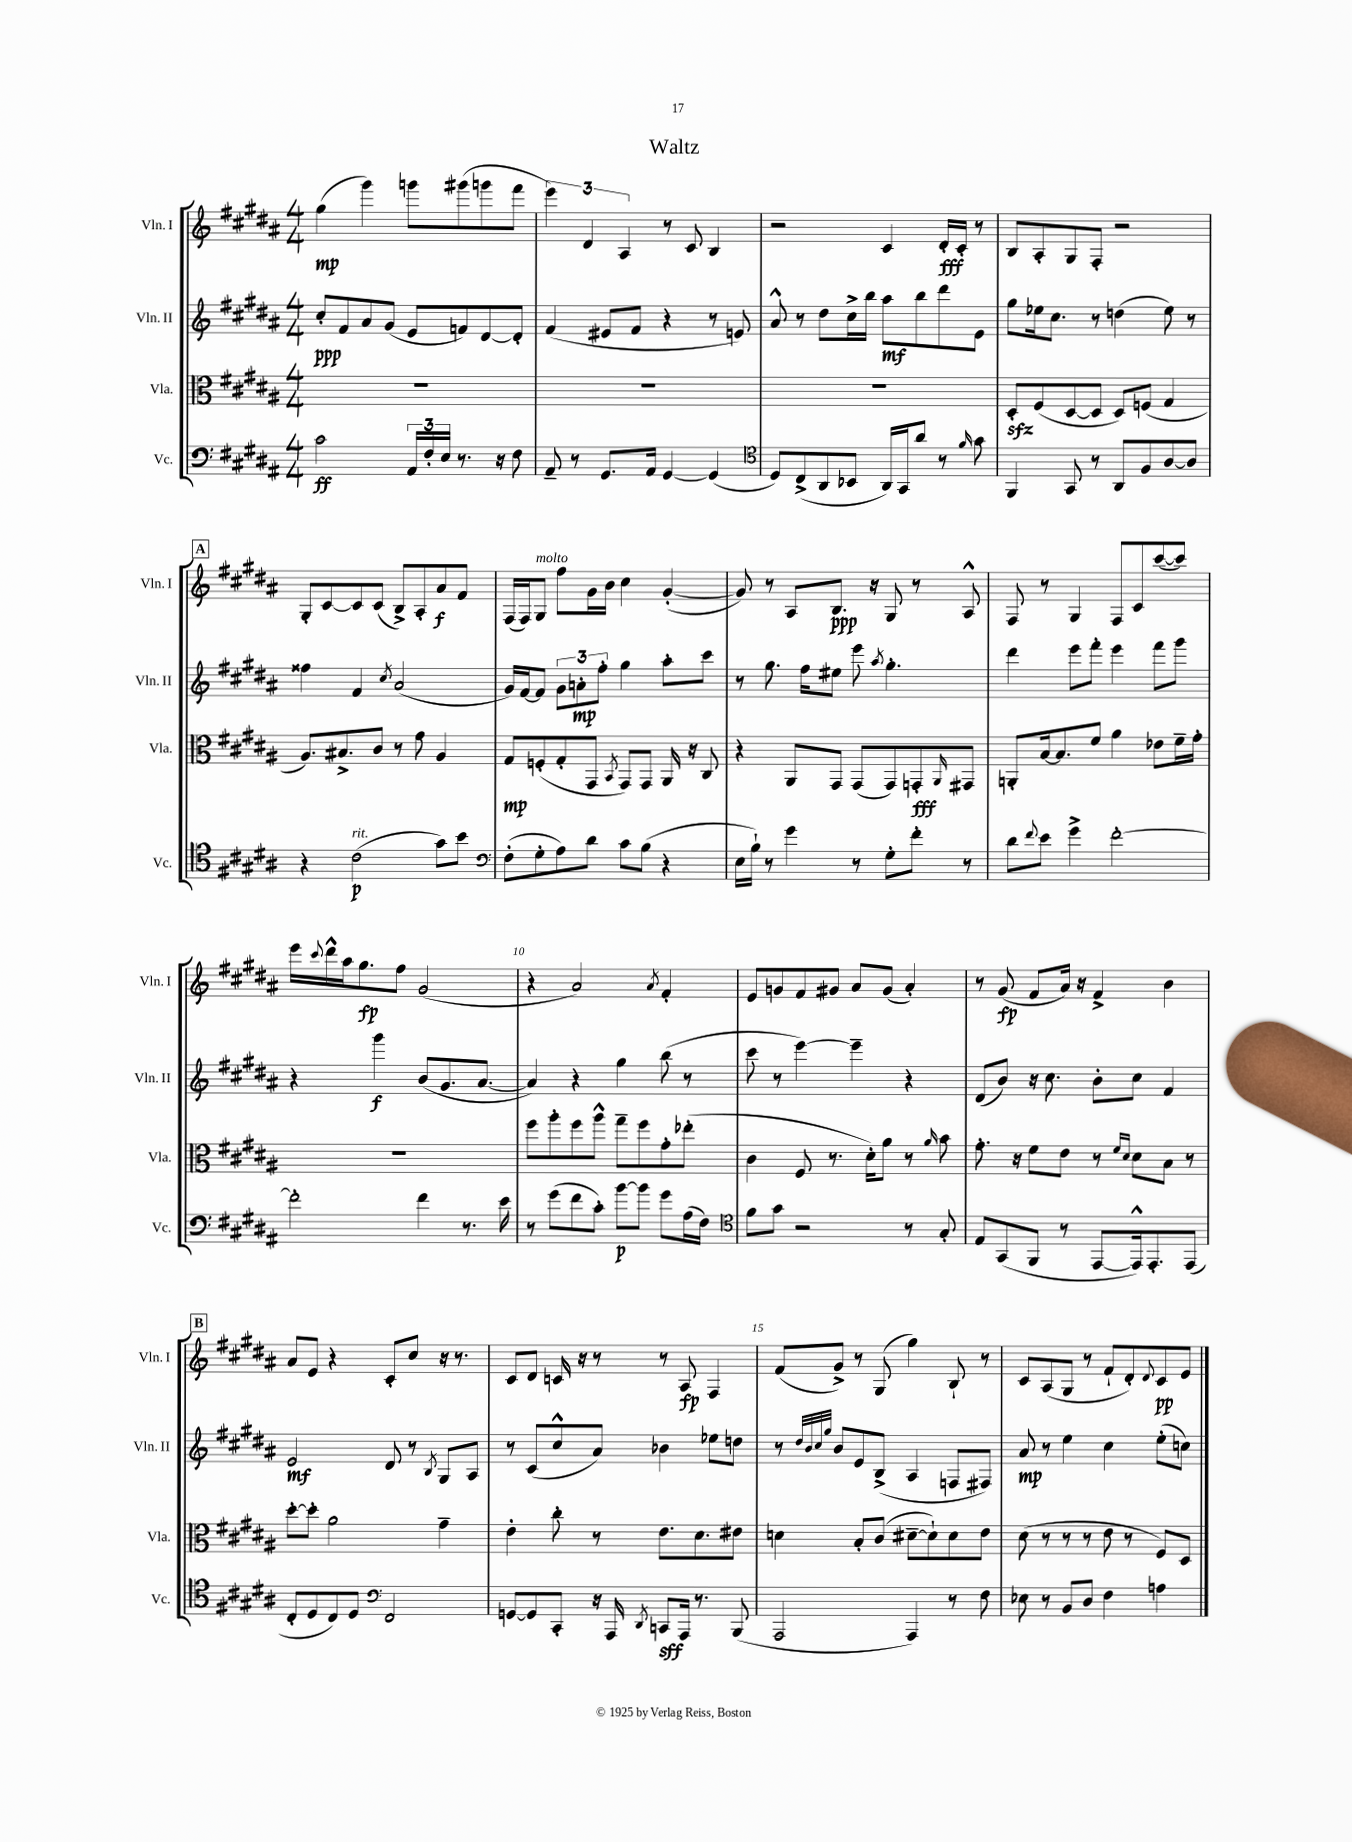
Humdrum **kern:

**kern	**kern	**kern	**kern
*staff4	*staff3	*staff2	*staff1
*clefF4	*clefC3	*clefG2	*clefG2
*k[f#c#g#d#a#]	*k[f#c#g#d#a#]	*k[f#c#g#d#a#]	*k[f#c#g#d#a#]
*M4/4	*M4/4	*M4/4	*M4/4
2c#	1r	8cc#'	(4gg#
.	.	8f#	.
.	.	8a#	4ggg#)
.	.	(8g#	.
24AA#	.	8e	8ggg
24F#'	.	.	.
24E	.	.	.
8.r	.	8f)	(8ggg#
.	.	[8d#	8ggg
16r	.	.	.
8F#	.	8d#']	8fff#
=	=	=	=
8AA#~	1r	(4f#	6eee)
8r	.	.	.
.	.	.	6d#
8.GG#	.	8e#	.
.	.	.	6A#
.	.	8f#	.
16AA#	.	.	.
[4GG#	.	4r	8r
.	.	.	8c#
(4GG#]	.	8r	4B
.	.	8e)	.
=	=	=	=
*clefC4	*	*	*
8D#)	1r	8a#^^	2r
(8C#^	.	8r	.
8AA#	.	8dd#	.
8BB-	.	16cc#^	.
.	.	16bb	.
16AA#)	.	8aa#	4c#
16GG#	.	.	.
8a#	.	8bb	.
8r	.	8ddd#	16d#'
.	.	.	16c#'
16qqf#	.	.	.
8g#	.	8e	8r
=	=	=	=
4FF#	8D#'	8gg#	8B
.	(8F#	16ee-	8A#'
.	.	8.cc#	.
8GG#	[8D#	.	8G#
8r	8D#]	8r	8F#'
8AA#	8D#)	(4dd	2r
8F#	(8F	.	.
[8A#	4G#	8ee-)	.
8A#]	.	8r	.
=	=	=	=
4r	8.A#)	4ff##	8G#'
.	.	.	[8c#
.	8.B#^	.	.
(2c#	.	4f#	8c#]
.	8c#	.	(8c#
.	.	8qcc#	.
.	8r	(2a#	8B^)
.	8g#	.	8A#'
8g#)	4A#	.	8a#
8b	.	.	8f#
=	=	=	=
*clefF4	*	*	*
(8F#'	8G#	16g#)	(16F#
.	.	[16f#	16F#)
8G#'	(8F'	8f#]	8G#
8A#)	8G#'	12g#	8ff#
.	.	12a'	.
8d#	8GG#	.	16g#
.	.	12ff#'	.
.	.	.	16b
.	8qBB	.	.
8c#	8GG#)	4gg#	4cc#
(8B	8GG#	.	.
4r	16AA#	8aa#'	([4g#'
.	16r	.	.
.	8C#	8ccc#	.
=	=	=	=
16E	4r	8r	8g#])
16B`)	.	.	.
8r	.	8.gg#	8r
4g#	8AA#	.	8A#
.	.	16ff#	.
.	8GG#	8ee#	8.B
8r	(8GG#	8eee	.
.	.	.	16r
.	.	8qaa#	.
8G#'	8GG#)	4.gg#'	8G#
8f#'	8GG'	.	8r
.	16qqAA#	.	.
8r	8GG#	.	8A#^^
=	=	=	=
8d#	8AA'	4ddd#	8F#
8qqf#	.	.	.
8e	[16B	.	8r
.	8.B]	.	.
4g#^	.	8eee	4G#
.	8f#	8fff#'	.
[2f#'	4a#	4eee	8F#
.	.	.	8c#
.	8e-	8fff#	([8ccc#
.	16f#~	8ggg#	8ccc#])
.	16g#'	.	.
=	=	=	=
2f#']	1r	4r	16eee
.	.	.	8qqccc#
.	.	.	16ddd#^^
.	.	.	16aa#
.	.	.	8.gg#
.	.	4ggg#	.
.	.	.	8ff#
4f#	.	(8b	(2g#
.	.	8.g#	.
8.r	.	.	.
.	.	[8.a#	.
16e	.	.	.
=	=	=	=
8r	8ff#	4a#])	4r
(8g#	8aa#'	.	.
8f#	8ff#	4r	2a#)
8c#')	8aa#^^	.	.
[8b	8gg#~	4gg#	.
8b]	8ff#	.	.
.	.	.	8qa#
8g#	8g#'	(8bb	4f#'
(16A#	(8ee-'	8r	.
16F#)	.	.	.
=	=	=	=
*clefC4	*	*	*
8f#	4c#	8ccc#	8e
8g#	.	8r	8g
2r	8F#	[4eee)	8f#
.	8.r	.	8g#
.	.	4eee~]	8a#
.	16d#')	.	.
.	8a#	.	(8g#
8r	8r	4r	4a#')
.	16qqa#	.	.
8G#'	8b	.	.
=	=	=	=
8E	8.g#'	(8d#	8r
(8GG#	.	8b)	(8g#
.	16r	.	.
8FF#	8f#	16r	8f#
.	.	8.cc#	.
8r	8e	.	16a#)
.	.	.	16r
[8EE	8r	8b'	4f#^
.	16qqf#	.	.
.	16qqd#	.	.
16EE^^])	8d#	8cc#	.
8.EE'	.	.	.
.	8B	4f#	4b
(8EE	8r	.	.
=	=	=	=
8C#'	[8dd#'	2e	8a#
8D#	8dd#']	.	8e
8C#)	2a#	.	4r
8D#	.	.	.
*clefF4	*	*	*
2FF#	.	8d#	8c#'
.	.	8r	8cc#
.	.	8qB	.
.	4g#~	8G#	16r
.	.	.	8.r
.	.	8A#	.
=	=	=	=
[8GG	4e'	8r	8c#
8GG]	.	(8c#	8d#
8CC#'	8cc#'	8cc#^^	16c
.	.	.	16r
16r	8r	8a#)	8r
16AAA#	.	.	.
8qDD#	.	.	.
8CC	8.e	4b-	8r
16AAA#	.	.	8A#
8.r	8.d#	.	.
.	.	8ee-	4F#
(8BBB	8e#	8dd	.
=	=	=	=
2AAA#	4d	8r	(8f#
.	.	32qqdd#	.
.	.	32qqb	.
.	.	32qqcc#	.
.	.	32qqgg#	.
.	.	8b	8g#^)
.	8B'	8e	8r
.	(8c#	(8B^	(8G#
4AAA#)	[8d#~	4A#	4gg#)
.	8d#`])	.	.
8r	8d#	8F	8B`
8F#	8e	8F#)	8r
=	=	=	=
8E-	(8d#	8a#	8c#
8r	8r	8r	(8A#
8BB	8r	4ee	8G#
8D#	8r	.	8r
4F#	8e	4cc#	8f#`
.	8r	.	8d#')
.	.	.	8qqd#
4A	8F#)	(8ee'	8c#
.	8D#	8cc)	8e
==	==	==	==
*-	*-	*-	*-
